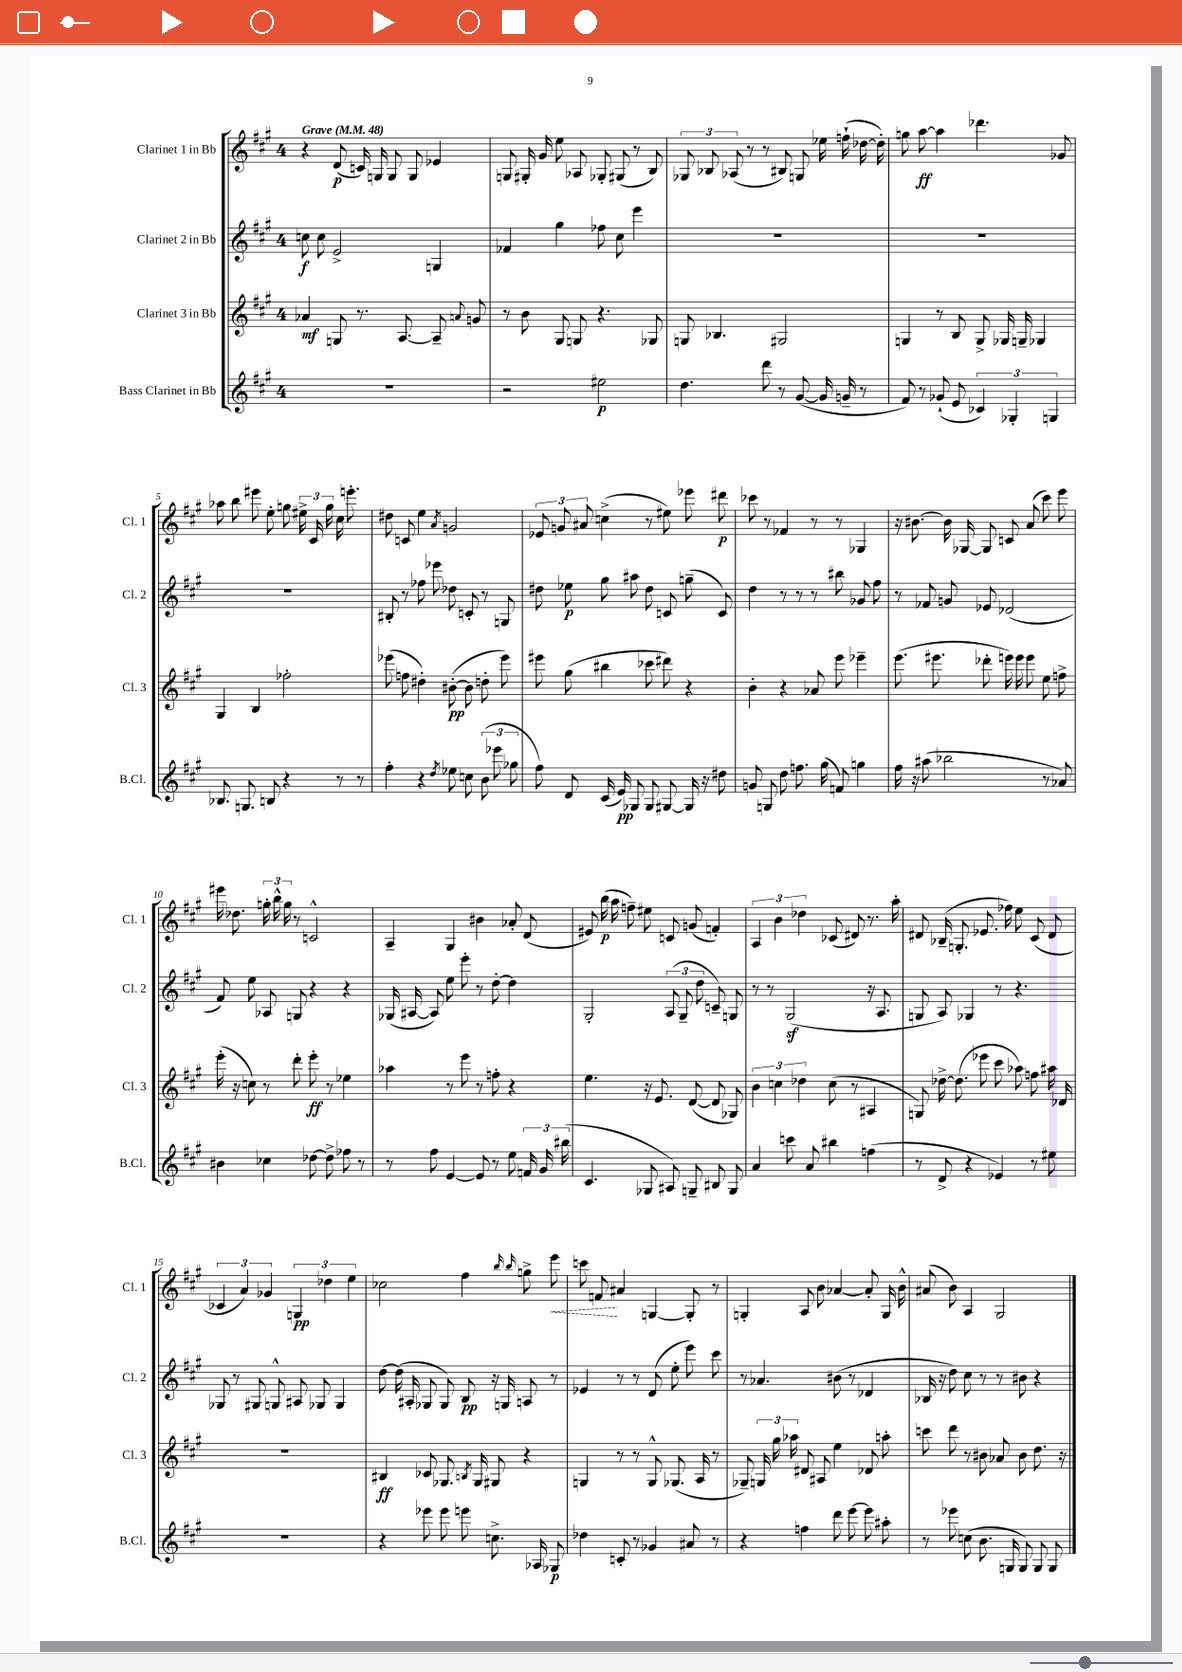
<<
\new StaffGroup <<
\new Staff = "s0" \with { instrumentName = "Clarinet 1 in Bb" shortInstrumentName = "Cl. 1" } {
    \clef treble \key a \major \once \override Staff.TimeSignature.style = #'single-digit \time 4/4 \tempo "Grave" 4 = 48
    \autoBeamOff r4 d'8\p( c'16) g16 g8 g8 ees'4 |
    g8 gis16-. gis'16 e''8 aes8 ges8-. gis8( r8 b8) |
    \tuplet 3/2 { ges8 bes8 aes8( } r8 r8 bis8) g8 ees''16 f''16-!( des''16~ des''16-.) |
    g''8 a''8~\ff a''4 des'''4. ges'8 |
    aes''8 b''8 eis'''8 e''8-. g''8 \tuplet 3/2 { eis''16-> cis'16 g''16 } cis''16 e'''8.-. |
    dis''8 c'8 e''4 \acciaccatura { a'8 } g'2 |
    \tuplet 3/2 { ees'8 g'8 ais'8 } c''4->( r8 eis''8) ees'''8 dis'''8\p |
    ces'''8 r8 fes'4 r8 r8 ges4 |
    r16 bis'8.~ bis'16 ges16~ ges8 c'8 a'8( cis'''8) e'''8 |
    eis'''16 des''8. \tuplet 3/2 { g''16-. b''16-^ g''16 } r8 c'2-^ |
    a4-- gis4 bis'4 aes'8-. d'8( |
    eis'8) b''16\p( a''16 f''8--) eis''8 c'8 g'8( f'4-.) |
    \tuplet 3/2 { a4 b'4 des''4 } ces'8( dis'8) r8. a''16-. |
    dis'8 bes16--( g8.-. ees'8. fes''16) e''8 cis'8( dis'8 |
    \tuplet 3/2 { ces'4 a'4) ges'4 } \tuplet 3/2 { g4\pp des''4 e''4 } |
    ces''2 fis''4 \grace { b''16 b''16 } g''8-> \once \override Hairpin.style = #'dashed-line e'''8\< |
    c'''8 f'8\! ais'4 g4~ g8-. r8 |
    g4-. a8 b'8 aes'4~ aes'8-. g16 b'16-^ |
    ais'8( b'8) a4 gis2 \bar "|." |
}
\new Staff = "s1" \with { instrumentName = "Clarinet 2 in Bb" shortInstrumentName = "Cl. 2" } {
    \clef treble \key a \major \once \override Staff.TimeSignature.style = #'single-digit \time 4/4
    \autoBeamOff c''8\f c''8 e'2-> g4 |
    fes'4 gis''4 fes''8 cis''8 e'''4 |
    R1 |
    R1 |
    R1 |
    bis8-. r8 fes''8 ees'''8 des''8 c'8-. r8 g8 |
    dis''8 ees''8\p gis''8 ais''8 dis''8 c'8 g''8--( c'8) |
    d''4 r8 r8 r8 bis''8 ges'8 fis''8 |
    r8 fes'8 g'8 ees'8 des'2( |
    fis'8) e''8 aes8 g8 r4 r4 |
    ges16( ais16~ ais8) e''8 e'''8-. r8 d''8~-. d''4 |
    gis2-. \tuplet 3/2 { a8( gis8-- d''8 } c'8--) g8 |
    r8 r8 gis2\sf( r16 a8. |
    g8 a8) ges4 r8 r4. |
    ges8 r8 gis8 g8-^ ais8 ges8 ges4 |
    d''8~ d''16( ais16-. ges8 ges8) b8\pp r16 g16 a8 r8 |
    ees'4 r8 r8 d'8( e''8-. e'''8) cis'''8 |
    r8 aes'4. bis'8( r8 des'4 |
    bes16 r16 d''8) cis''8 r8 r8 bis'8 r4 \bar "|." |
}
\new Staff = "s2" \with { instrumentName = "Clarinet 3 in Bb" shortInstrumentName = "Cl. 3" } {
    \clef treble \key a \major \once \override Staff.TimeSignature.style = #'single-digit \time 4/4
    \autoBeamOff aes'4\mf g8 r8. a8.~ a8-- \appoggiatura { a'8 } g'8 |
    r8 b'8 gis8 g8 r4. ges8 |
    g8 bes4. gis2 |
    g4 r8 b8 g8-> ges16 g16-- ges4 |
    gis4 b4 fes''2-. |
    ees'''8( f''8 dis''4-.) bis'8~-.\pp( bis'8 d''8-. ees'''8) |
    eis'''8 gis''8( bis''4 ces'''8 dis'''8) r4 |
    b'4-. r4 aes'8 e'''8 ees'''4-- |
    e'''8.( eis'''8. des'''8-. e'''16) e'''16 e'''8 e''8 f''8-> |
    e'''16-.( r16 c''8) r8 d'''8-. e'''8-.\ff r8 ees''4 |
    aes''4 r8 e'''8 r8 f''8-. r4 |
    e''4. r16 e'8. d'8~( d'8 ges8) |
    \tuplet 3/2 { b'4 c''4 des''4 } c''8( r8 ais4 |
    g8) des''16~-> des''8.( ees'''8 cis'''8 aes''8) f''8 ais''16 des'16 |
    r1 |
    bis4\ff ces'8 ges8. \acciaccatura { b8 } ges16 gis8 r4 |
    g4 r8 r8 g8-^ ges8.( a16 r8 |
    ges8--) \tuplet 3/2 { g16 gis''16 aes''16 } dis'8 ais8 e''4 des'8 a''8-. |
    c'''8 d'''8 r8 bis'8 aes'8 bis'8 d''8. r16 \bar "|." |
}
\new Staff = "s3" \with { instrumentName = "Bass Clarinet in Bb" shortInstrumentName = "B.Cl." } {
    \clef treble \key a \major \once \override Staff.TimeSignature.style = #'single-digit \time 4/4
    \autoBeamOff R1 |
    r2 eis''2\p |
    d''4. d'''8 r8 gis'8~( gis'16 g'16-- r8 |
    fis'8) r8 ges'8-!( e'8 \tuplet 3/2 { ces'4) ges4-. g4 } |
    bes8. g8. b8 r4 r8 r8 |
    fis''4-. r4 \acciaccatura { d''8 } ees''8 c''8 \tuplet 3/2 { b'8( ees'''8 ges''8 } |
    fis''8) d'8 cis'16( e'16\pp) ges8 ges8 gis8~ gis16 r16 dis''8 |
    g'8 g8 d''8 f''8. gis''16( f'8) g''4 |
    fis''16 r16 ais''8( bes''2 r8 aes'8) |
    bis'4 ces''4 des''8~ des''8-> fes''8 r8 |
    r8 fis''8 e'4~ e'8 r8 e''8 \tuplet 3/2 { f'16 gis'16 bis''16( } |
    cis'4. ges8 ais8) g8-- bis8 g8 |
    a'4 c'''8 a'8 bis''4 f''4( |
    r8 d'8-> r4 ees'4) r8 eis''8 |
    R1 |
    r4 ees'''8 ees'''8 e'''8 c''8.-> aes16 ges8\p |
    des''4 c'8-. r8 ges'4 ais'8 r8 |
    r4 f''4 d'''8 e'''8~ e'''8 ais''8-. |
    r8 ees'''8 c''8( b'8. g16 g8) g8 g8 \bar "|." |
}
>>
>>
